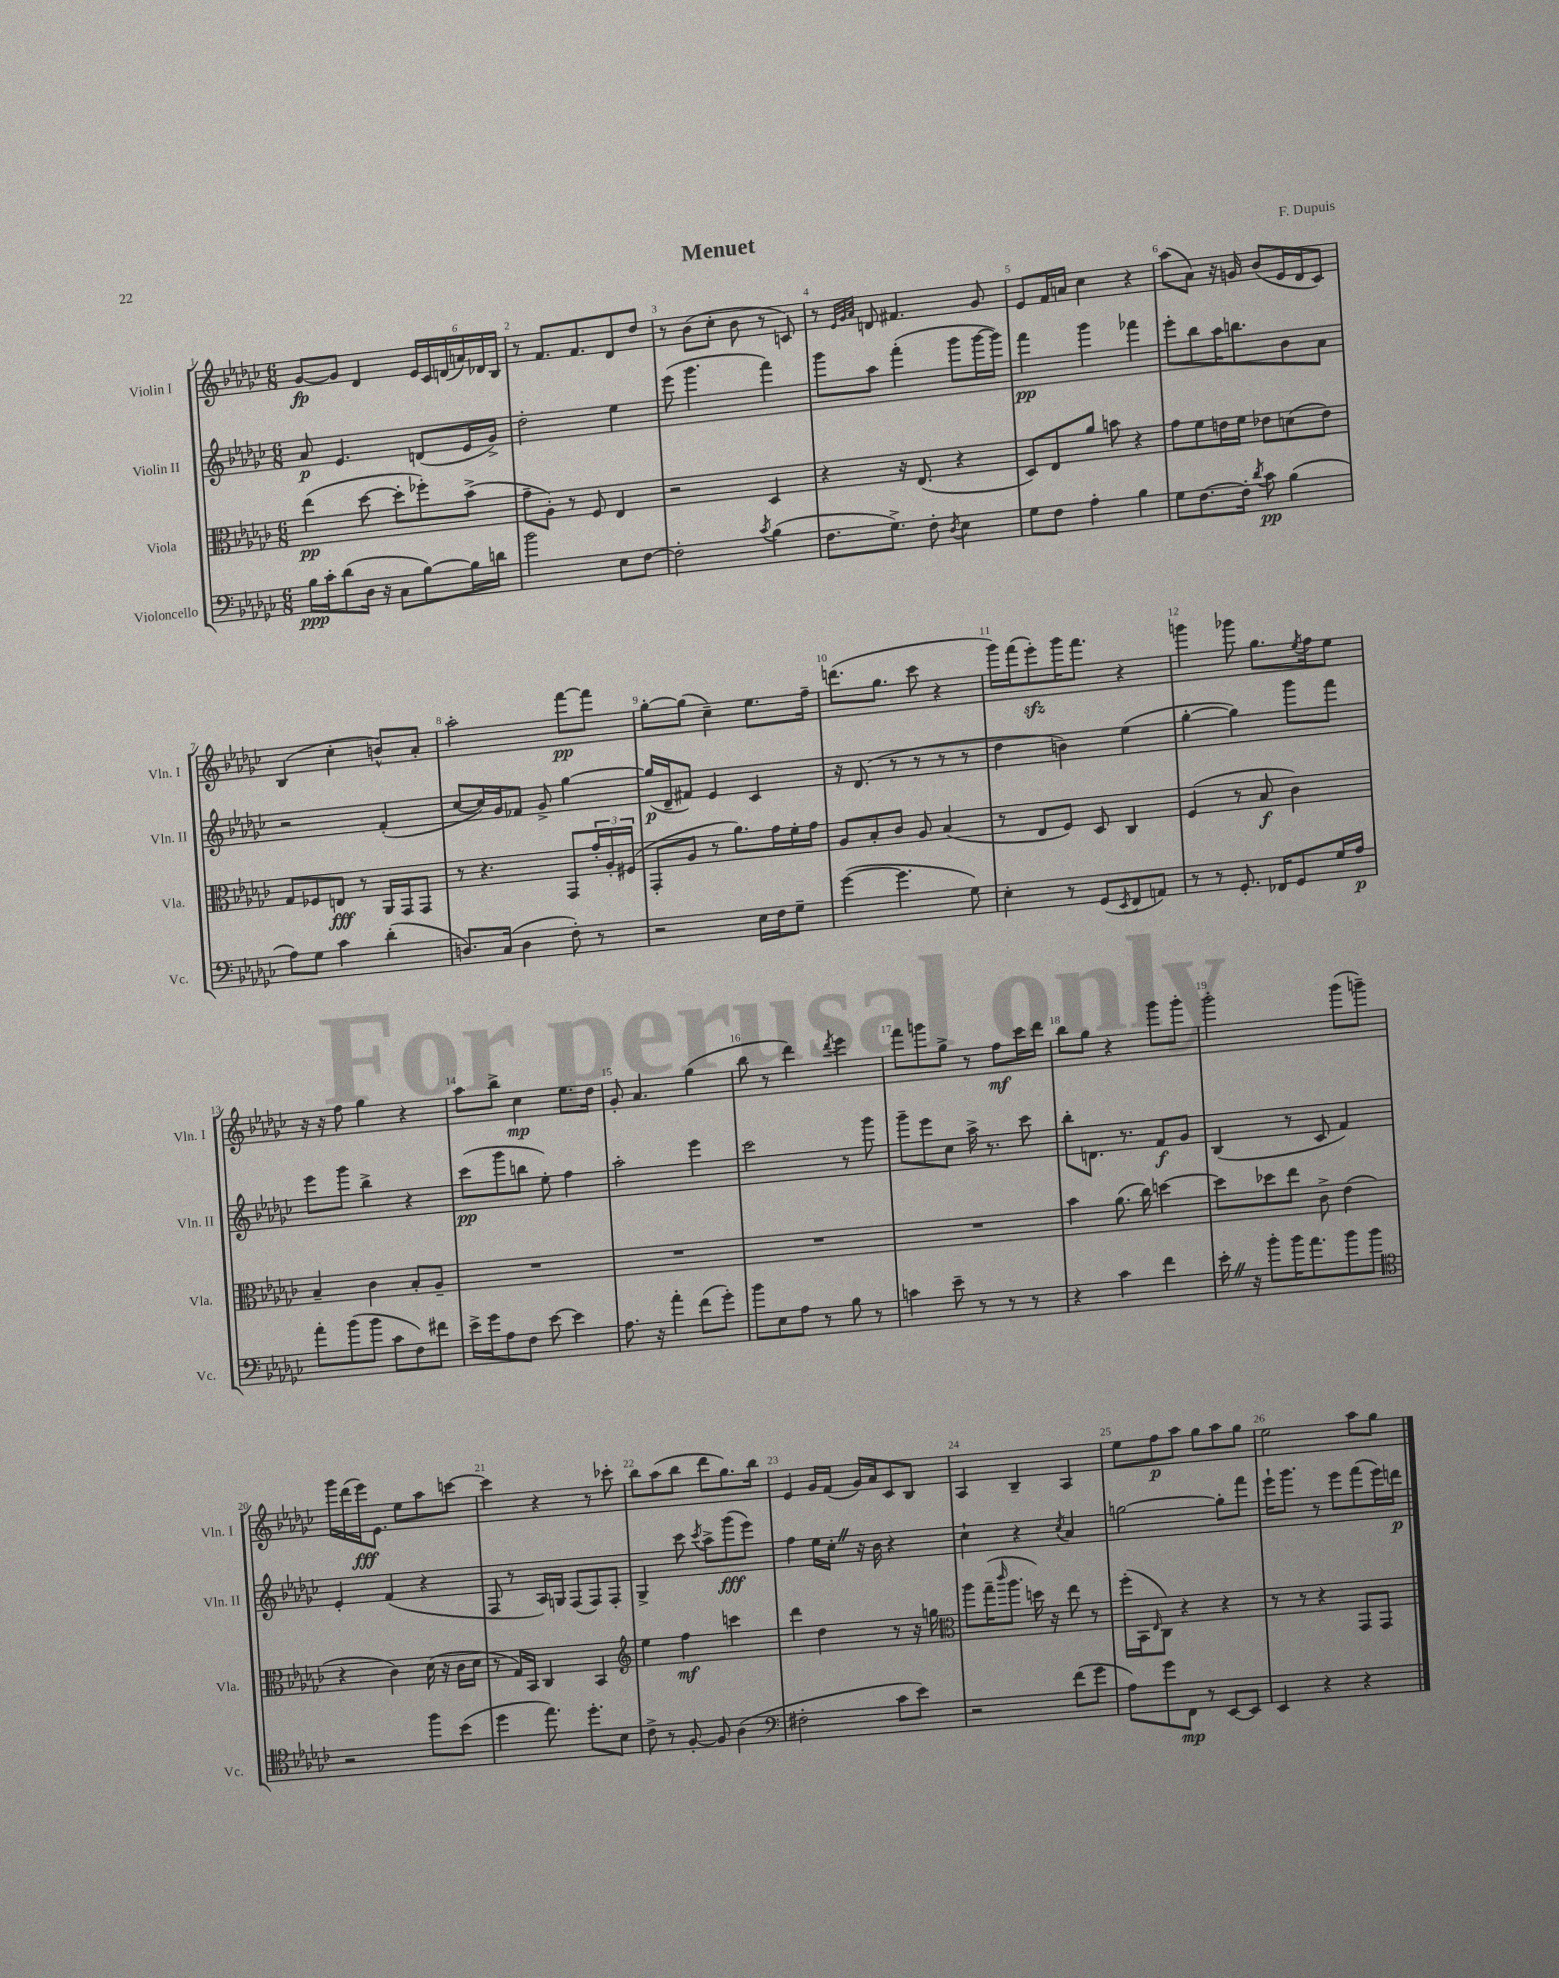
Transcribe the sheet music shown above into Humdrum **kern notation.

**kern	**kern	**kern	**kern
*staff4	*staff3	*staff2	*staff1
*clefF4	*clefC3	*clefG2	*clefG2
*k[b-e-a-d-g-c-]	*k[b-e-a-d-g-c-]	*k[b-e-a-d-g-c-]	*k[b-e-a-d-g-c-]
*M6/8	*M6/8	*M6/8	*M6/8
16B-\LL	(4ee-\	8a-/	[8g-/L
16c-'\J	.	.	.
(8d-\	.	4.e-/	8g-/]J
16D-\Jk	[8dd-\	.	4d-/
16r	.	.	.
8C-\L	8dd-'\]L	.	.
[8B-\)	8ff-'\)	(8d/L	24e-/LL
.	.	.	24c-/
.	.	.	(24d/
16B-\]L	(8b-^\J	16e-/L	24a/)
.	.	.	24d-/
16d\JJ	.	16g-^/JJ)	.
.	.	.	24B-/JJ
=	=	=	=
2b-\	8g-~\L	2dd-'\	8r
.	8A-'\J)	.	8.f/L
.	8r	.	.
.	.	.	8.f/
.	8F/	.	.
8E-\L	4E-/	4ee-\	8d-/
[8F\J	.	.	8dd-/J
=	=	=	=
2F'\]	2r	(8eee-\	8r
.	.	4.ggg-\	(8b-\L
.	.	.	8cc-'\J
.	.	.	8b-\
8qc-/	.	.	.
(4B-\	4D-/	4fff\)	8r
.	.	.	8c/)
=	=	=	=
8.F\L	4r	8ggg-\L	8r
.	.	.	32qqe-/LLL
.	.	.	32qqg-/
.	.	.	32qqa-/JJJ
.	.	8aa-\J	8d/
8.G-^\J)	.	.	.
.	16r	(4fff'\	4.f#/
.	(8.E-/	.	.
8F'\	.	.	.
8qD-/	.	.	.
4E-\	4r	8ggg-\L	.
.	.	[16ggg-\L	8g-/
.	.	16ggg-\]JJ)	.
=	=	=	=
8G-\L	8D-/L)	4fff\	8e-/L
8F\J	8E-/	.	16f/L
.	.	.	16a/JJ
4A-'\	8a-/J	4ggg-\	4cc-\
.	8b\	.	.
4B-\	4r	4fff-\	4r
=	=	=	=
8G-\L	8g-\L	8eee-'\L	(8aa-\L
[8.F\	8f\	8bb-\	8a-\J)
.	16e\L	16aa-\K	16r
16F'\]Jk	16f\JJ	8.bb\	16g/
8qd-/	.	.	.
8c-\	8e-\L	.	(8b-/L
(4B-\	(8d\	8b-\	16e-/L
.	.	.	16d-/J
.	8e-\J)	8a-\J	8c-/J)
=	=	=	=
8A-\L)	8G-/L	2r	(4B-/
8G-\J	8F-/	.	.
4c-\	8E/J	.	4cc-'\
.	8r	.	.
(4d-'\	16AA-/LL	(4f'/	8b^^/L)
.	16GG-/J	.	.
.	8GG-/J	.	8a-'/J
=	=	=	=
8.D/L)	8r	[8cc-/L	2aa-'\
.	4.r	16cc-/]L)	.
(16C-/Jk	.	16g-/J	.
4D\	.	8f-/J	.
.	.	8g-^/	.
8F'\)	8GG-/L	[4gg-\	[8fff\L
8r	24g-'/L	.	8fff\]J
.	24A-'/	.	.
.	(24F#/JJ	.	.
=	=	=	=
2r	8GG-'/L	(16gg-/]LL	[8gg-'\L
.	.	16d-~/J	.
.	8A-/J	8f#/J)	(8gg-\]J
.	8r	4e-/	4cc-~\)
.	8.a-\L)	.	.
16E-\LL	.	4c-/	8.ee-\L
16F\J	16g-\L	.	.
8G-~\J	16f'\	.	.
.	16g-\JJ	.	16ff~\Jk
=	=	=	=
([4g-\	8A-/L	16r	(8.ddd\L
.	.	(8.d-/	.
.	8B-'/	.	.
.	.	.	8.gg-\J
4.g-\]	8c-/J	8r	.
.	8A-/	8r	8ccc-\
.	(4B-/	8r	4r
8G-\)	.	8r	.
=	=	=	=
4E-'\	8r	4dd-\	16ggg-\LL)
.	.	.	(16fff\J
.	8E-/L	.	8eee-'\)
8r	8F/J)	4b\)	16ggg-\K
.	.	.	8.fff\J
(8GG-/L	8D-/	.	.
8qEE-/	.	.	.
8FF/	4C-/	(4ee-\	4r
8AA/J)	.	.	.
=	=	=	=
8r	(4F/	[4gg-'\	4ggg\
8r	.	.	.
8.GG-'/	8r	4gg-\])	8ggg-\
.	8B-/	.	8.gg-\L
16FF-/LK	.	.	.
8GG-/	4c-\)	8ggg-\L	.
.	.	.	8qee-/
.	.	.	16ff\k
16G-/L	.	8fff\J	8ee-\J
16A-/JJ	.	.	.
=	=	=	=
8a-'\L	4B-~/	8eee-\L	16r
.	.	.	16r
(8b-\	.	8ggg-\J	8ff\
8b-\J	4c-\	4bb-^\	4gg-\
8c-\L	.	.	.
8F\)	8B-'/L	4r	4r
8f#\J	8A-~/J	.	.
=	=	=	=
16e-^\LL	2.r	(8ccc-\L	8aa-\L
16g-\J	.	.	.
8A-\	.	8ggg-\	8bb-^\J
8F\J	.	8bb\J	4cc-\
[8e-\	.	8ee-'\)	.
4e-\]	.	4ff\	8.ee-\L
.	.	.	16dd-\Jk
=	=	=	=
8.A-\	2.r	2aa-'\	8g-'/
.	.	.	4.a-/
16r	.	.	.
4a-'\	.	.	.
(8f\L	.	4eee-\	(4gg-\
8g-'\J)	.	.	.
=	=	=	=
8b-\L	2.r	2ccc-\	8bb-\
8E-\	.	.	8r
8A-\J	.	.	4ddd-\)
8r	.	.	.
.	.	.	8qddd-/
8B-\	.	8r	4eee-\
8r	.	8ggg-\	.
=	=	=	=
4c\	2.r	8ggg-~\L	8fff\L
.	.	8eee-\	8ggg\
8e-~\	.	8cc-\J	8gg-^\J
8r	.	16aa-^\	8r
.	.	8.r	.
8r	.	.	8ff\L
8r	.	8ccc-\	16ccc-\L
.	.	.	16ddd-\JJ
=	=	=	=
4r	4b-\	8bb-'\L	8bb-\L
.	.	8.d\J	8gg-\J
4c-\	(8.a-\	.	4r
.	.	8.r	.
.	16cc-\)	.	.
4f\	[4dd\	8f/L	8ggg-\L
.	.	8g-/J	8ggg-'\J
=	=	=	=
16e-'\	8dd\]L	(4B-/	2ggg-'\
16r	.	.	.
8b-'\L	8dd-\	.	.
16b-\K	8ee-\J	8r	.
8.a-\	.	.	.
.	8c-^\	8c-/	.
8b-\	(4e-\	4f/)	(8ggg-\L
8b-\J	.	.	8ggg~\J)
=	=	=	=
*clefC4	*	*	*
2r	4r	4e-'/	16ggg-\LL
.	.	.	(16ddd-\
.	.	.	16eee-\J)
.	.	.	8.e-\J
.	4c-\)	(4f/	.
.	.	.	8ee-\L
8ff\L	(16d-\	4r	8aa-\
.	16r	.	.
(8b-\J	16c-\LL	.	[8ccc\J
.	16d-\JJ	.	.
=	=	=	=
4dd-\	8r	8F/	4ccc\]
.	16G-/LL)	8r	.
.	16BB-/JJ	.	.
8.ee-\)	4C-/	16A-/LL)	4r
.	.	16G/JJ	.
.	.	(8F/L	.
8.dd-'\L	.	.	.
.	4BB-/	8F/)	8r
8B-\J	.	8F'/J	8ccc-'\
=	=	=	=
*	*clefG2	*	*
8c-^\	4ee-\	4G-^/	8bb-\L
8r	.	.	(8aa-\
[8F'/	4ff\	8ccc-\	8bb-\J
.	.	8qccc-/	.
8F/]	.	8aa-^\L	8ddd-\L
(4A-\	4ccc\	(8ggg-\	8.gg-\)
.	.	8eee-\J)	.
.	.	.	16bb-\Jk
=	=	=	=
*clefF4	*	*	*
2F#'\	4ddd-\	4ff\	4e-/
.	4dd-\	16ee-\LL	16g-/LL
.	.	16cc-'\JJ	(16f/JJ
.	.	16r	16g-/LL)
.	.	16b-\	16a-/J
8c-\L	8r	4r	8c-/
8e-\J)	16r	.	8B-/J
.	16gg\	.	.
=	=	=	=
*	*clefC3	*	*
2r	8aa-\L	4cc-`\	4A-/
.	(16gg-~\K	.	.
.	16qqccc-/	.	.
.	8.aa-\J	.	.
.	.	4r	4B-~/
.	16dd\)	.	.
.	16r	.	.
.	.	8qcc-/	.
(8f\L	8ee-\	4a-/	4A-/
8g-\J	8r	.	.
=	=	=	=
8A-\L)	(16ff'\LL	[2gg\	8ee-\L
.	16BB-\J	.	.
.	16qqE-/	.	.
8g-\	8C-\J)	.	8ff\
8FF\J	4r	.	8aa-\J
8r	.	.	8gg-\L
[8EE-/L	4r	8gg'\]L	8aa-\
8EE-/]J	.	8fff\J	8gg-\J
=	=	=	=
4EE-/	8r	16eee-`\LK	2ee-\
.	.	8.ggg-\J	.
.	8r	.	.
4r	4r	8r	.
.	.	8eee-\L	.
4r	8GG-/L	(8fff\	8aa-\L
.	8GG-/J	16eee-\L)	8gg-\J
.	.	16ddd\JJ	.
==	==	==	==
*-	*-	*-	*-
